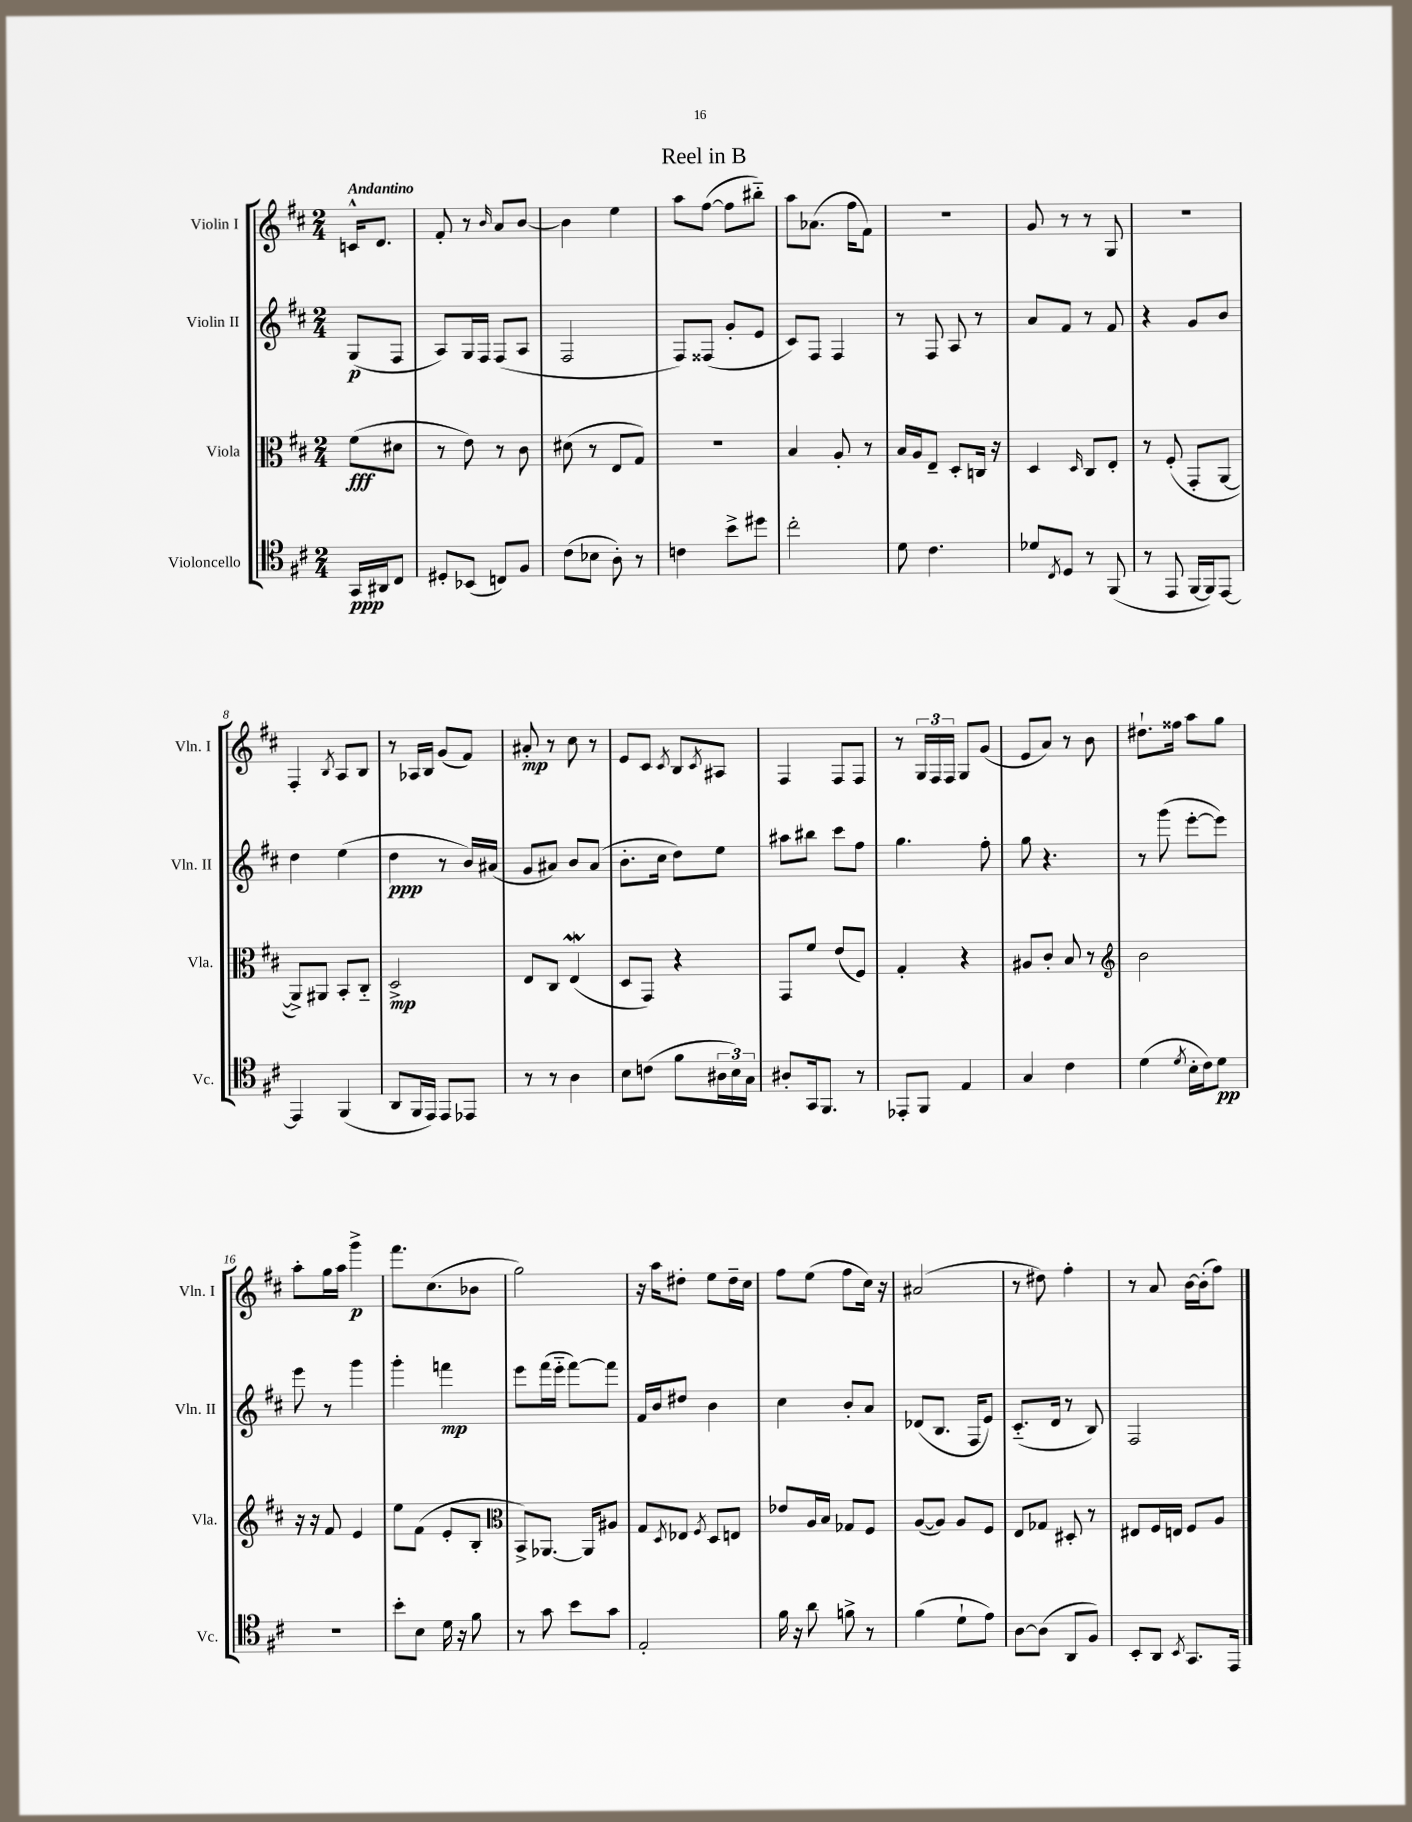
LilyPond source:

\header { title = "Reel in B" }
<<
\new StaffGroup <<
\new Staff = "s0" \with { instrumentName = "Violin I" shortInstrumentName = "Vln. I" } {
    \clef treble \key d \major \numericTimeSignature \time 2/4 \partial 4 \tempo "Andantino"
    c'16-^ d'8. |
    fis'8-. r8 \grace { b'16 } a'8 b'8~ |
    b'4 e''4 |
    a''8 fis''8~( fis''8 bis''8-_) |
    a''8 aes'8.( fis''16 fis'8) |
    R2 |
    g'8 r8 r8 g8 |
    R2 |
    fis4-. \acciaccatura { b8 } a8 b8 |
    r8 aes16 b16 g'8( fis'8) |
    ais'8-.\mp r8 cis''8 r8 |
    e'8 cis'8 \acciaccatura { cis'8 } b8 \acciaccatura { cis'8 } ais8 |
    fis4 fis8 fis8 |
    r8 \tuplet 3/2 { g16 fis16 fis16 } g8 g'8( |
    e'8 a'8) r8 b'8 |
    dis''8.-! fisis''16 a''8 g''8 |
    a''8-. g''16 a''16 g'''4->\p |
    fis'''8. cis''8.( bes'8 |
    g''2) |
    r16 a''16 dis''8-. e''8 dis''16-- cis''16 |
    fis''8 e''8( fis''8 cis''16) r16 |
    ais'2( |
    r8 dis''8) fis''4-. |
    r8 a'8 b'16~ b'16-.( fis''8) \bar "|." |
}
\new Staff = "s1" \with { instrumentName = "Violin II" shortInstrumentName = "Vln. II" } {
    \clef treble \key d \major \numericTimeSignature \time 2/4 \partial 4
    g8\p( fis8 |
    a8) g16 fis16 fis8( a8 |
    fis2 |
    fis8) fisis8( g'8-. e'8 |
    cis'8) fis8 fis4 |
    r8 fis8 a8 r8 |
    a'8 fis'8 r8 fis'8 |
    r4 g'8 b'8 |
    d''4 e''4( |
    d''4\ppp r8 b'16) ais'16( |
    g'8 ais'8) b'8 ais'8( |
    b'8.-. cis''16 d''8) e''8 |
    ais''8 bis''8 cis'''8 fis''8 |
    g''4. fis''8-. |
    g''8 r4. |
    r8 g'''8( e'''8~-. e'''8) |
    e'''8 r8 g'''4 |
    g'''4-. f'''4\mp |
    e'''8 fis'''16( e'''16-_ fis'''8~) fis'''8 |
    fis'16 b'16 dis''8 b'4 |
    cis''4 b'8-. a'8 |
    des'8( b8. fis16 e'8) |
    cis'8.-_( d'16 r8 b8) |
    fis2 \bar "|." |
}
\new Staff = "s2" \with { instrumentName = "Viola" shortInstrumentName = "Vla." } {
    \clef alto \key d \major \numericTimeSignature \time 2/4 \partial 4
    fis'8\fff( dis'8 |
    r8 e'8) r8 cis'8 |
    dis'8( r8 e8 g8) |
    R2 |
    b4 a8-. r8 |
    b16 a16 e8-- d8-. c16 r16 |
    d4 \grace { d16 } cis8 e8-. |
    r8 fis8-.( g,8-. a,8~ |
    a,8->) ais,8 b,8-. cis8-_ |
    d2->\mp |
    e8 cis8 e4\mordent( |
    d8 g,8) r4 |
    g,8 fis'8 e'8( fis8) |
    g4-. r4 |
    ais8 cis'8-. b8 r8 |
    \clef treble b'2 |
    r16 r16 fis'8 e'4 |
    e''8 fis'8( e'8-. b8-. |
    \clef alto b,8->) aes,8.~ aes,16 ais8 |
    g8 \acciaccatura { d8 } ees8 \acciaccatura { fis8 } d8 e8 |
    ees'8 a16 b16 ges8 fis8 |
    a8~( a8) a8 fis8 |
    e8 ges8 dis8-. r8 |
    eis8 fis16 e16 fis8 a8 \bar "|." |
}
\new Staff = "s3" \with { instrumentName = "Violoncello" shortInstrumentName = "Vc." } {
    \clef tenor \key d \major \numericTimeSignature \time 2/4 \partial 4
    g,16\ppp ais,16 cis8 |
    dis8-. bes,8( c8) fis8 |
    cis'8( bes8 a8-.) r8 |
    c'4 b'8-> dis''8 |
    cis''2-. |
    d'8 cis'4. |
    des'8 \acciaccatura { cis8 } d8 r8 fis,8( |
    r8 e,8 fis,16~ fis,16) e,8~ |
    e,4 fis,4( |
    a,8 fis,16 e,16) e,8 ees,8 |
    r8 r8 a4 |
    b8 c'8( fis'8 \tuplet 3/2 { ais16 b16) g16 } |
    ais8-. g,16 fis,8. r8 |
    ees,8-. fis,8 e4 |
    g4 cis'4 |
    d'4( \acciaccatura { d'8 } b16-. cis'16) d'8\pp |
    R2 |
    b'8-. b8 d'16 r16 fis'8 |
    r8 g'8 b'8 g'8 |
    e2-. |
    fis'16 r16 a'8 f'8-> r8 |
    fis'4( d'8-! e'8) |
    a8~ a8( a,8 fis8) |
    b,8-. a,8 \acciaccatura { b,8 } g,8. e,16 \bar "|." |
}
>>
>>
